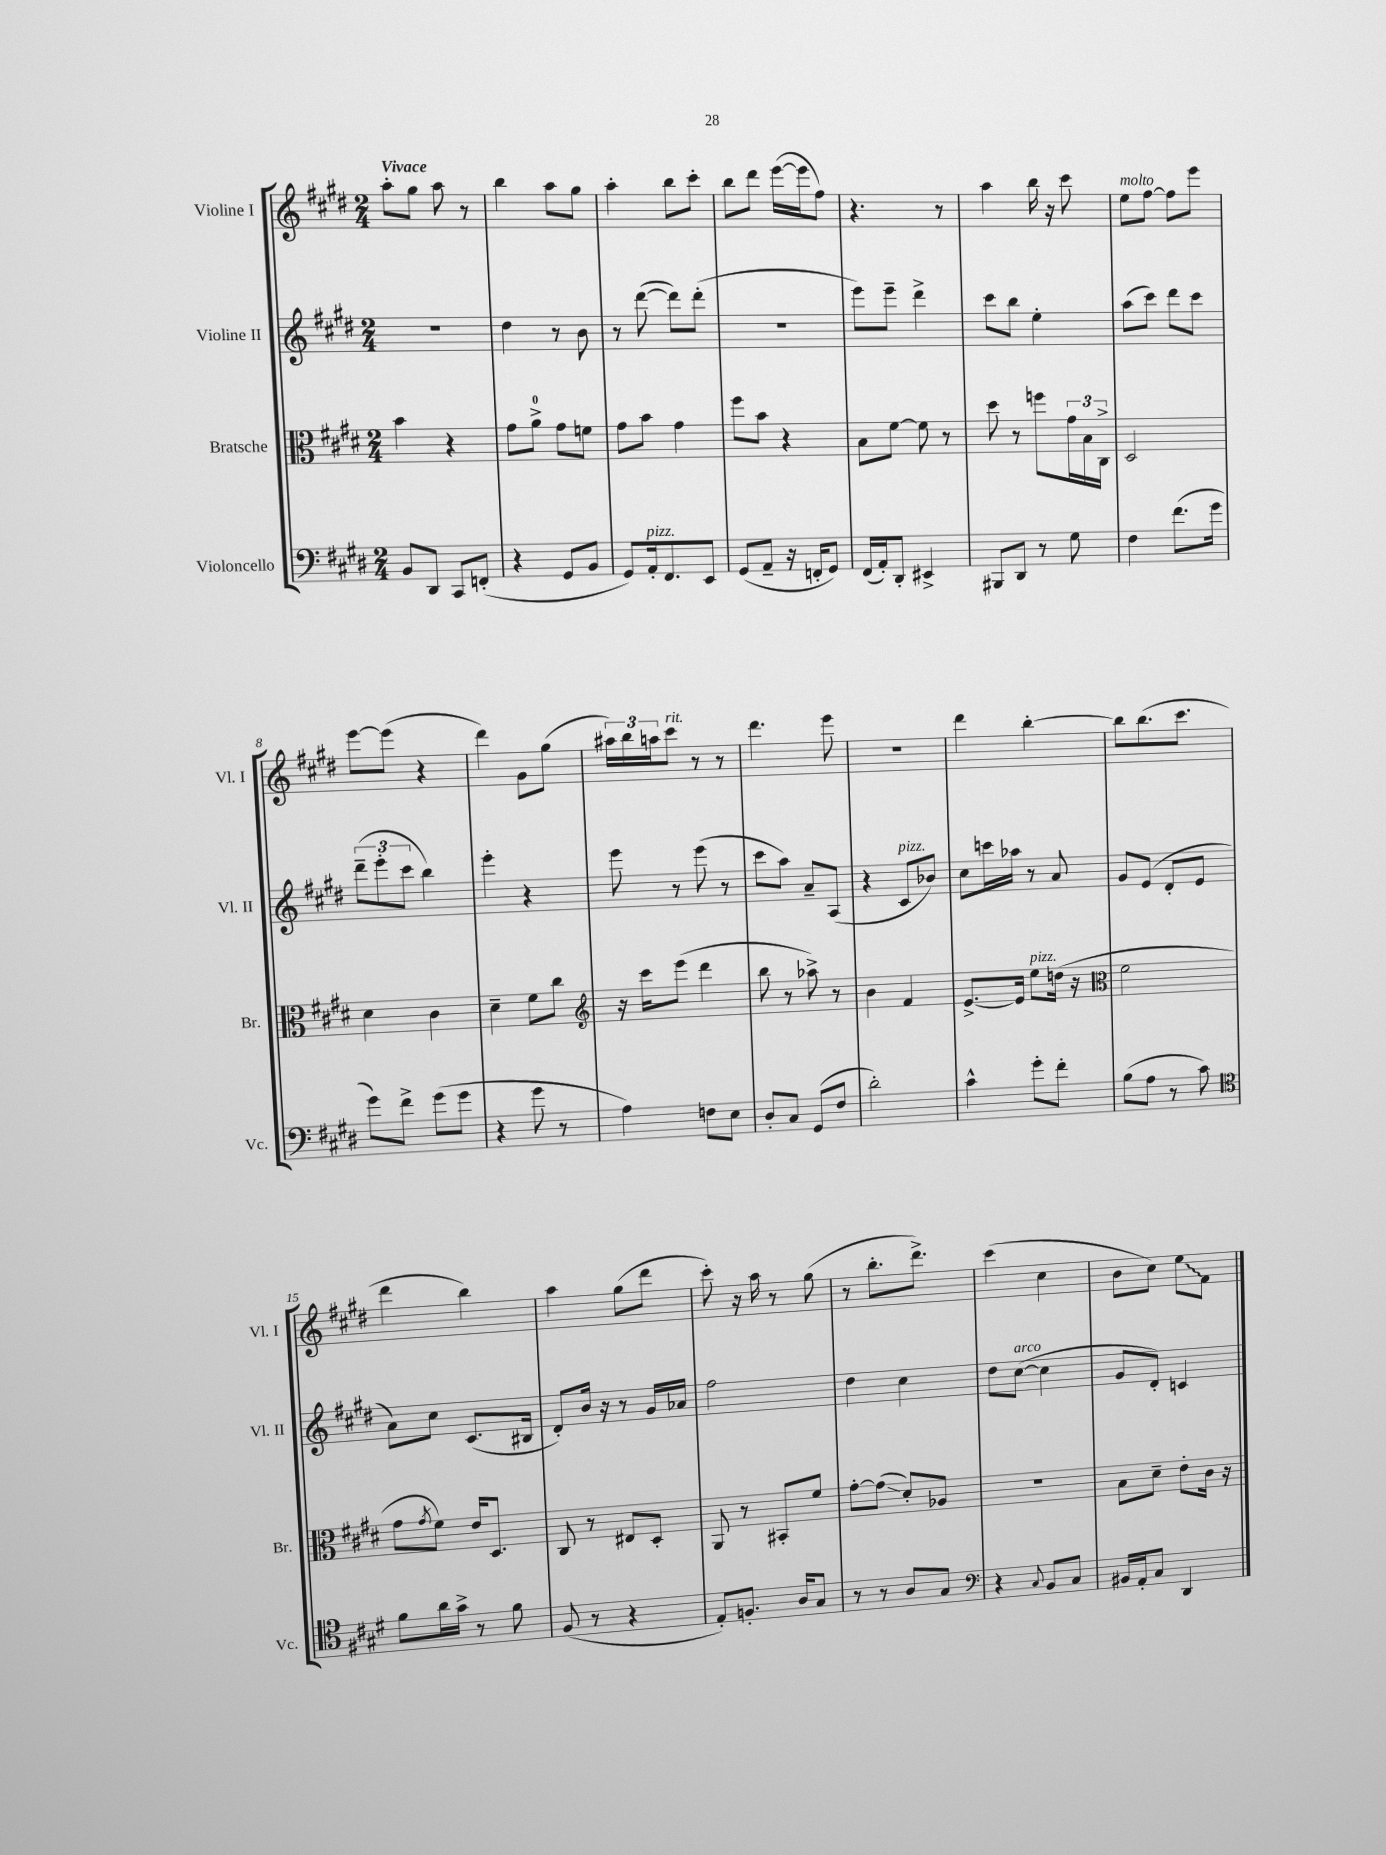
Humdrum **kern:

**kern	**kern	**kern	**kern
*staff4	*staff3	*staff2	*staff1
*clefF4	*clefC3	*clefG2	*clefG2
*k[f#c#g#d#]	*k[f#c#g#d#]	*k[f#c#g#d#]	*k[f#c#g#d#]
*M2/4	*M2/4	*M2/4	*M2/4
8BB	4b	2r	8aa'
8DD#	.	.	8gg#
8CC#	4r	.	8aa
(8FF'	.	.	8r
=	=	=	=
4r	8g#	4dd#	4bb
.	8a^	.	.
8GG#	8g#	8r	8aa
8BB	8f	8b	8gg#
=	=	=	=
8GG#)	8g#	8r	4aa'
16AA'	8b	([8ddd#	.
8.FF#	.	.	.
.	4g#	8ddd#])	8bb
8EE	.	(8ddd#'	8ccc#'
=	=	=	=
(8GG#	8ff#	2r	8bb
8AA~	8b	.	8ddd#
16r	4r	.	([16eee
16FF'	.	.	16eee]
8GG#)	.	.	8ff#)
=	=	=	=
(16FF#	8B	8eee)	4.r
16AA')	.	.	.
8DD#'	[8f#	8eee~	.
4EE#^	8f#]	4ddd#^	.
.	8r	.	8r
=	=	=	=
8BBB#	8dd#	8ccc#	4aa
8DD#	8r	8bb	.
8r	8ff	4ee'	16bb
.	.	.	16r
8G#	24g#	.	8ccc#
.	24B	.	.
.	24C#^	.	.
=	=	=	=
4F#	2D#	(8aa	8ee
.	.	8ccc#)	[8ff#
(8.f#	.	8ddd#	8ff#]
.	.	8ccc#	8eee
16g#	.	.	.
=	=	=	=
8g#)	4d#	(12ddd#~	[8eee
.	.	12eee'	.
8f#^	.	.	(8eee]
.	.	12ccc#	.
(8g#	4c#	4bb)	4r
8g#	.	.	.
=	=	=	=
4r	4d#~	4eee'	4ddd#)
8g#	8f#	4r	8g#
8r	8cc#	.	(8gg#
=	=	=	=
*	*clefG2	*	*
4A)	16r	8eee	24aa#)
.	.	.	24bb
.	16ccc#	.	.
.	.	.	24aa
.	(8eee	8r	8ccc#
8F	4ddd#	(8eee	8r
8E	.	8r	8r
=	=	=	=
8D#'	8bb	8ccc#	4.ddd#
8C#	8r	8aa)	.
(8GG#	8aa-^)	8a~	.
8F#	8r	(8A	8eee
=	=	=	=
2d#')	4b	4r	2r
.	4f#	8c#	.
.	.	8b-)	.
=	=	=	=
4c#^^	[8.e^	8cc#	4ddd#
.	.	16ccc	.
.	16e]	16aa-	.
8g#'	8ee	8r	[4bb'
8f#'	(16dd	8a	.
.	16r	.	.
=	=	=	=
*	*clefC3	*	*
(8B	2f#	8g#	8bb]
8A	.	(8e	(8.bb
8r	.	8d#'	.
.	.	.	8.ccc#
8c#)	.	8e	.
=	=	=	=
*clefC4	*	*	*
8f#	8g#	8a)	4ddd#
.	8qg#	.	.
16a	8f#)	8cc#	.
16g#^	.	.	.
8r	16e	(8.c#	4bb)
.	8.D#	.	.
8f#	.	.	.
.	.	16B#	.
=	=	=	=
(8F#	8C#	8d#')	4aa
8r	8r	16b	.
.	.	16r	.
4r	8E#	8r	(8gg#
.	8D#'	16g#	8ddd#
.	.	16a-	.
=	=	=	=
8E')	8AA	2ff#	8ccc#')
8.F'	8r	.	16r
.	.	.	16aa
.	8BB#'	.	8r
16A	.	.	.
8G#	8f#	.	(8gg#
=	=	=	=
8r	[8g#'	4dd#	8r
8r	(8g#]	.	8.bb'
8A	8d#')	4cc#	.
.	.	.	8.ddd#^)
8G#	8A-	.	.
=	=	=	=
*clefF4	*	*	*
4r	2r	8dd#	(4ccc#
.	.	([8cc#	.
8qqC#	.	.	.
8BB	.	4cc#]	4cc#
8C#	.	.	.
=	=	=	=
16BB#	8B	8g#	8b
16AA'	.	.	.
8C#	8d#~	8d#')	8cc#)
4DD#	8e'	4c	8ee
.	16c#	.	8f#
.	16r	.	.
==	==	==	==
*-	*-	*-	*-
